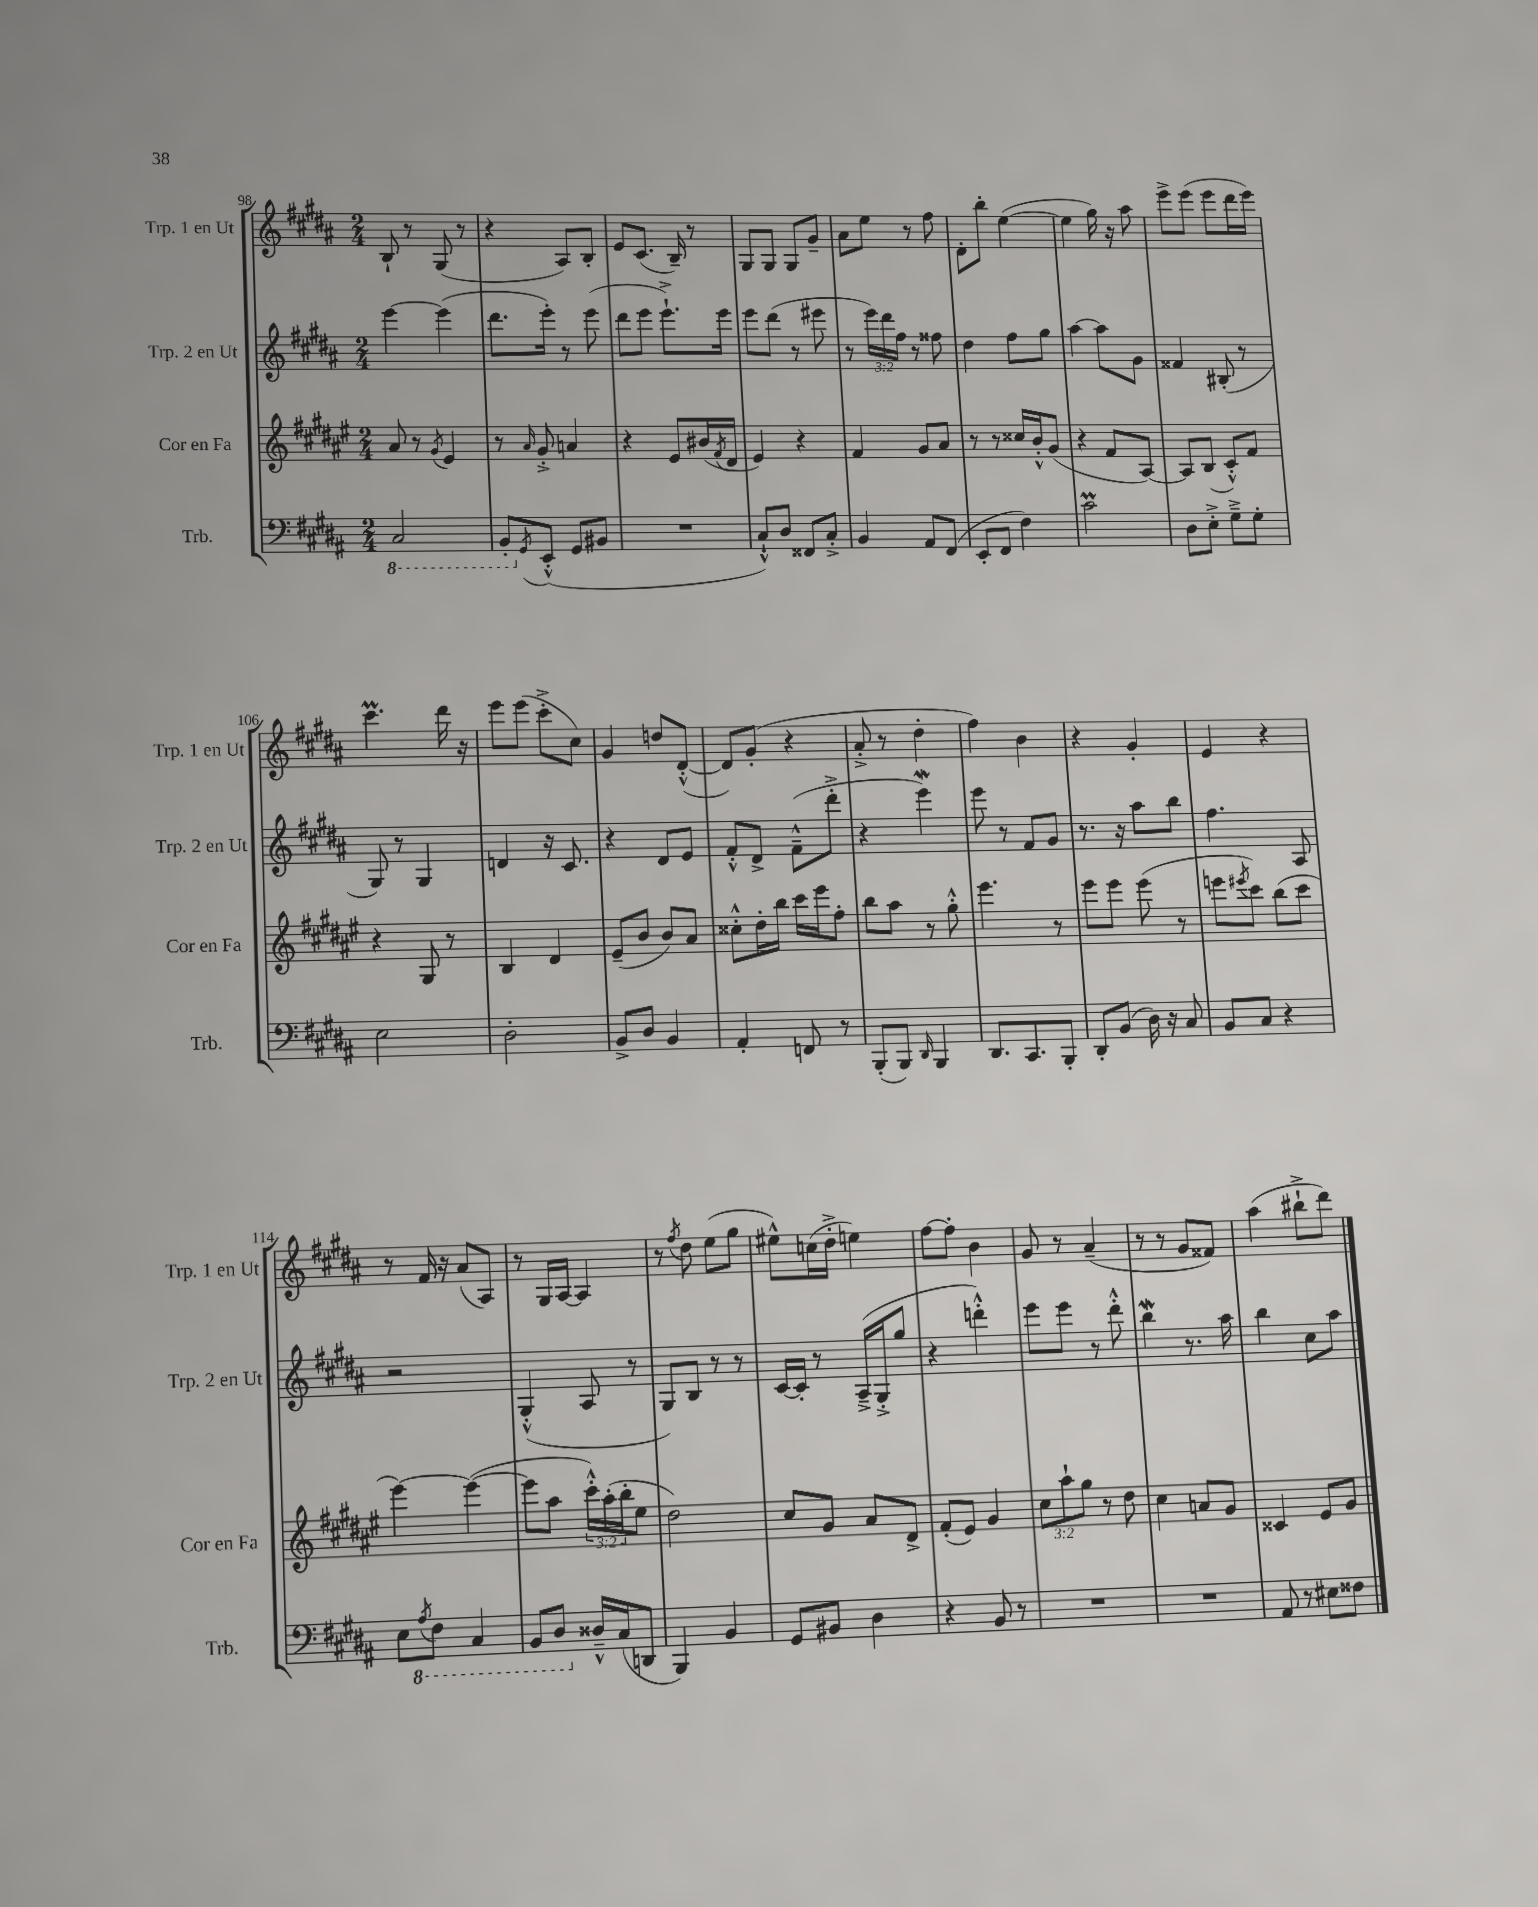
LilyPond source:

<<
\new StaffGroup <<
\new Staff = "s0" \with { instrumentName = "Trp. 1 en Ut" shortInstrumentName = "Trp. 1 en Ut" } {
    \clef treble \key b \major \numericTimeSignature \time 2/4
    b8-! r8 gis8( r8 |
    r4 ais8) b8-. |
    e'8 cis'8.( b16--) r8 |
    gis8 gis8 gis8 gis'8-- |
    ais'8 e''8 r8 fis''8 |
    dis'8-. b''8-. e''4~( |
    e''4 gis''16) r16 ais''8 |
    e'''8-> e'''8( e'''8 dis'''16 e'''16) |
    cis'''4.\prall dis'''16 r16 |
    e'''8 e'''8( cis'''8-.-> cis''8) |
    gis'4 d''8 dis'8~-.-^( |
    dis'8) gis'8-.( r4 |
    ais'8-.-> r8 dis''4-. |
    fis''4) b'4 |
    r4 gis'4-. |
    e'4 r4 |
    r8 fis'16 r16 ais'8( ais8) |
    r8 gis16 ais16~ ais4 |
    r8 \acciaccatura { fis''8 } dis''8 e''8( gis''8 |
    eis''8-^) c''16( dis''16-.-> e''4) |
    fis''8~ fis''8-. b'4 |
    gis'8 r8 ais'4--( |
    r8 r8 gis'8 fisis'8) |
    ais''4( bis''8-!-> dis'''8) \bar "|." |
}
\new Staff = "s1" \with { instrumentName = "Trp. 2 en Ut" shortInstrumentName = "Trp. 2 en Ut" } {
    \clef treble \key b \major \numericTimeSignature \time 2/4 \override Staff.TupletNumber.text = #tuplet-number::calc-fraction-text
    e'''4~ e'''4( |
    dis'''8. e'''16-.) r8 e'''8( |
    dis'''8 e'''8 e'''8.-!->) e'''16 |
    e'''8 dis'''8( r8 eis'''8 |
    r8 \tuplet 3/2 { e'''16) dis'''16 fis''16 } r8 fisis''8 |
    dis''4 fis''8 gis''8 |
    ais''4~ ais''8 gis'8 |
    fisis'4 bis8-.( r8 |
    gis8) r8 gis4 |
    d'4 r16 cis'8. |
    r4 dis'8 e'8 |
    fis'8-.-^ dis'8-> fis'8---^( dis'''8-.-> |
    r4 e'''4\mordent) |
    e'''8 r8 fis'8 gis'8 |
    r8. r16 ais''8 b''8 |
    fis''4. ais8 |
    r2 |
    gis4-.-^( ais8 r8 |
    gis8) b8 r8 r8 |
    cis'16~ cis'16-. r8 ais16--->( gis16-.-> gis''8 |
    r4 d'''4-.-^) |
    e'''8 e'''8 r8 dis'''8-.-^ |
    b''4\mordent r8. ais''16 |
    b''4 cis''8 ais''8 \bar "|." |
}
\new Staff = "s2" \with { instrumentName = "Cor en Fa" shortInstrumentName = "Cor en Fa" } {
    \clef treble \key fis \major \numericTimeSignature \time 2/4 \override Staff.TupletNumber.text = #tuplet-number::calc-fraction-text
    ais'8 r8 \acciaccatura { gis'8 } eis'4 |
    r8 \grace { ais'16 } gis'8-.-> a'4 |
    r4 eis'8 bis'16( \acciaccatura { fis'8 } dis'16 |
    eis'4) r4 |
    fis'4 gis'8 ais'8 |
    r8 r8 cisis''16 b'16-.-^ gis'8( |
    r4 fis'8 ais8~) |
    ais8 b8( cis'8-.-^) fis'8 |
    r4 gis8 r8 |
    b4 dis'4 |
    eis'8--( b'8 b'8) ais'8 |
    cisis''8-.-^ dis''16-. b''16 cis'''16 eis'''16 fis''8-. |
    b''8 ais''8 r8 gis''8-.-^ |
    eis'''4. r8 |
    eis'''8 eis'''8 eis'''8( r8 |
    e'''8 \acciaccatura { eis'''8 } cis'''8) b''8( cis'''8 |
    eis'''4~) eis'''4~( |
    eis'''8 ais''8 \tuplet 3/2 { cis'''16-.-^) ais''16-.( b''16-. } eis''8 |
    dis''2) |
    cis''8 gis'8 ais'8 dis'8-> |
    fis'8-.( eis'8) gis'4 |
    \tuplet 3/2 { cis''8 ais''8-! gis''8 } r8 dis''8 |
    cis''4 a'8 gis'8 |
    cisis'4 eis'8 gis'8 \bar "|." |
}
\new Staff = "s3" \with { instrumentName = "Trb." shortInstrumentName = "Trb." } {
    \clef bass \key b \major \numericTimeSignature \time 2/4
    \ottava #-1 cis,2 |
    b,,8-. \ottava #0 \acciaccatura { gis,8 } e,8-.-^( gis,8 bis,8 |
    R2 |
    cis8-!-^) dis8 fisis,8 cis8-.-> |
    b,4 ais,8 fis,8( |
    e,8-. fis,8 fis4) |
    cis'2\prall |
    dis8 e8-.-> gis8---> gis8-. |
    e2 |
    dis2-. |
    b,8-> dis8 b,4 |
    ais,4-. f,8 r8 |
    b,,8-.( b,,8) \grace { dis,16 } b,,4 |
    dis,8. cis,8. b,,8-. |
    dis,8-. b,8( dis16) r16 cis8 |
    b,8 cis8 r4 |
    e8 \ottava #-1 \acciaccatura { ais,8 } fis,8 cis,4 |
    b,,8 dis,8 \ottava #0 disis16---^ cis16( d,8 |
    b,,4) b,4 |
    gis,8 bis,8 dis4 |
    r4 b,8 r8 |
    R2 |
    R2 |
    ais,8 r8 eis8 fisis8 \bar "|." |
}
>>
>>
\layout { \context { \Score currentBarNumber = #98 } }
